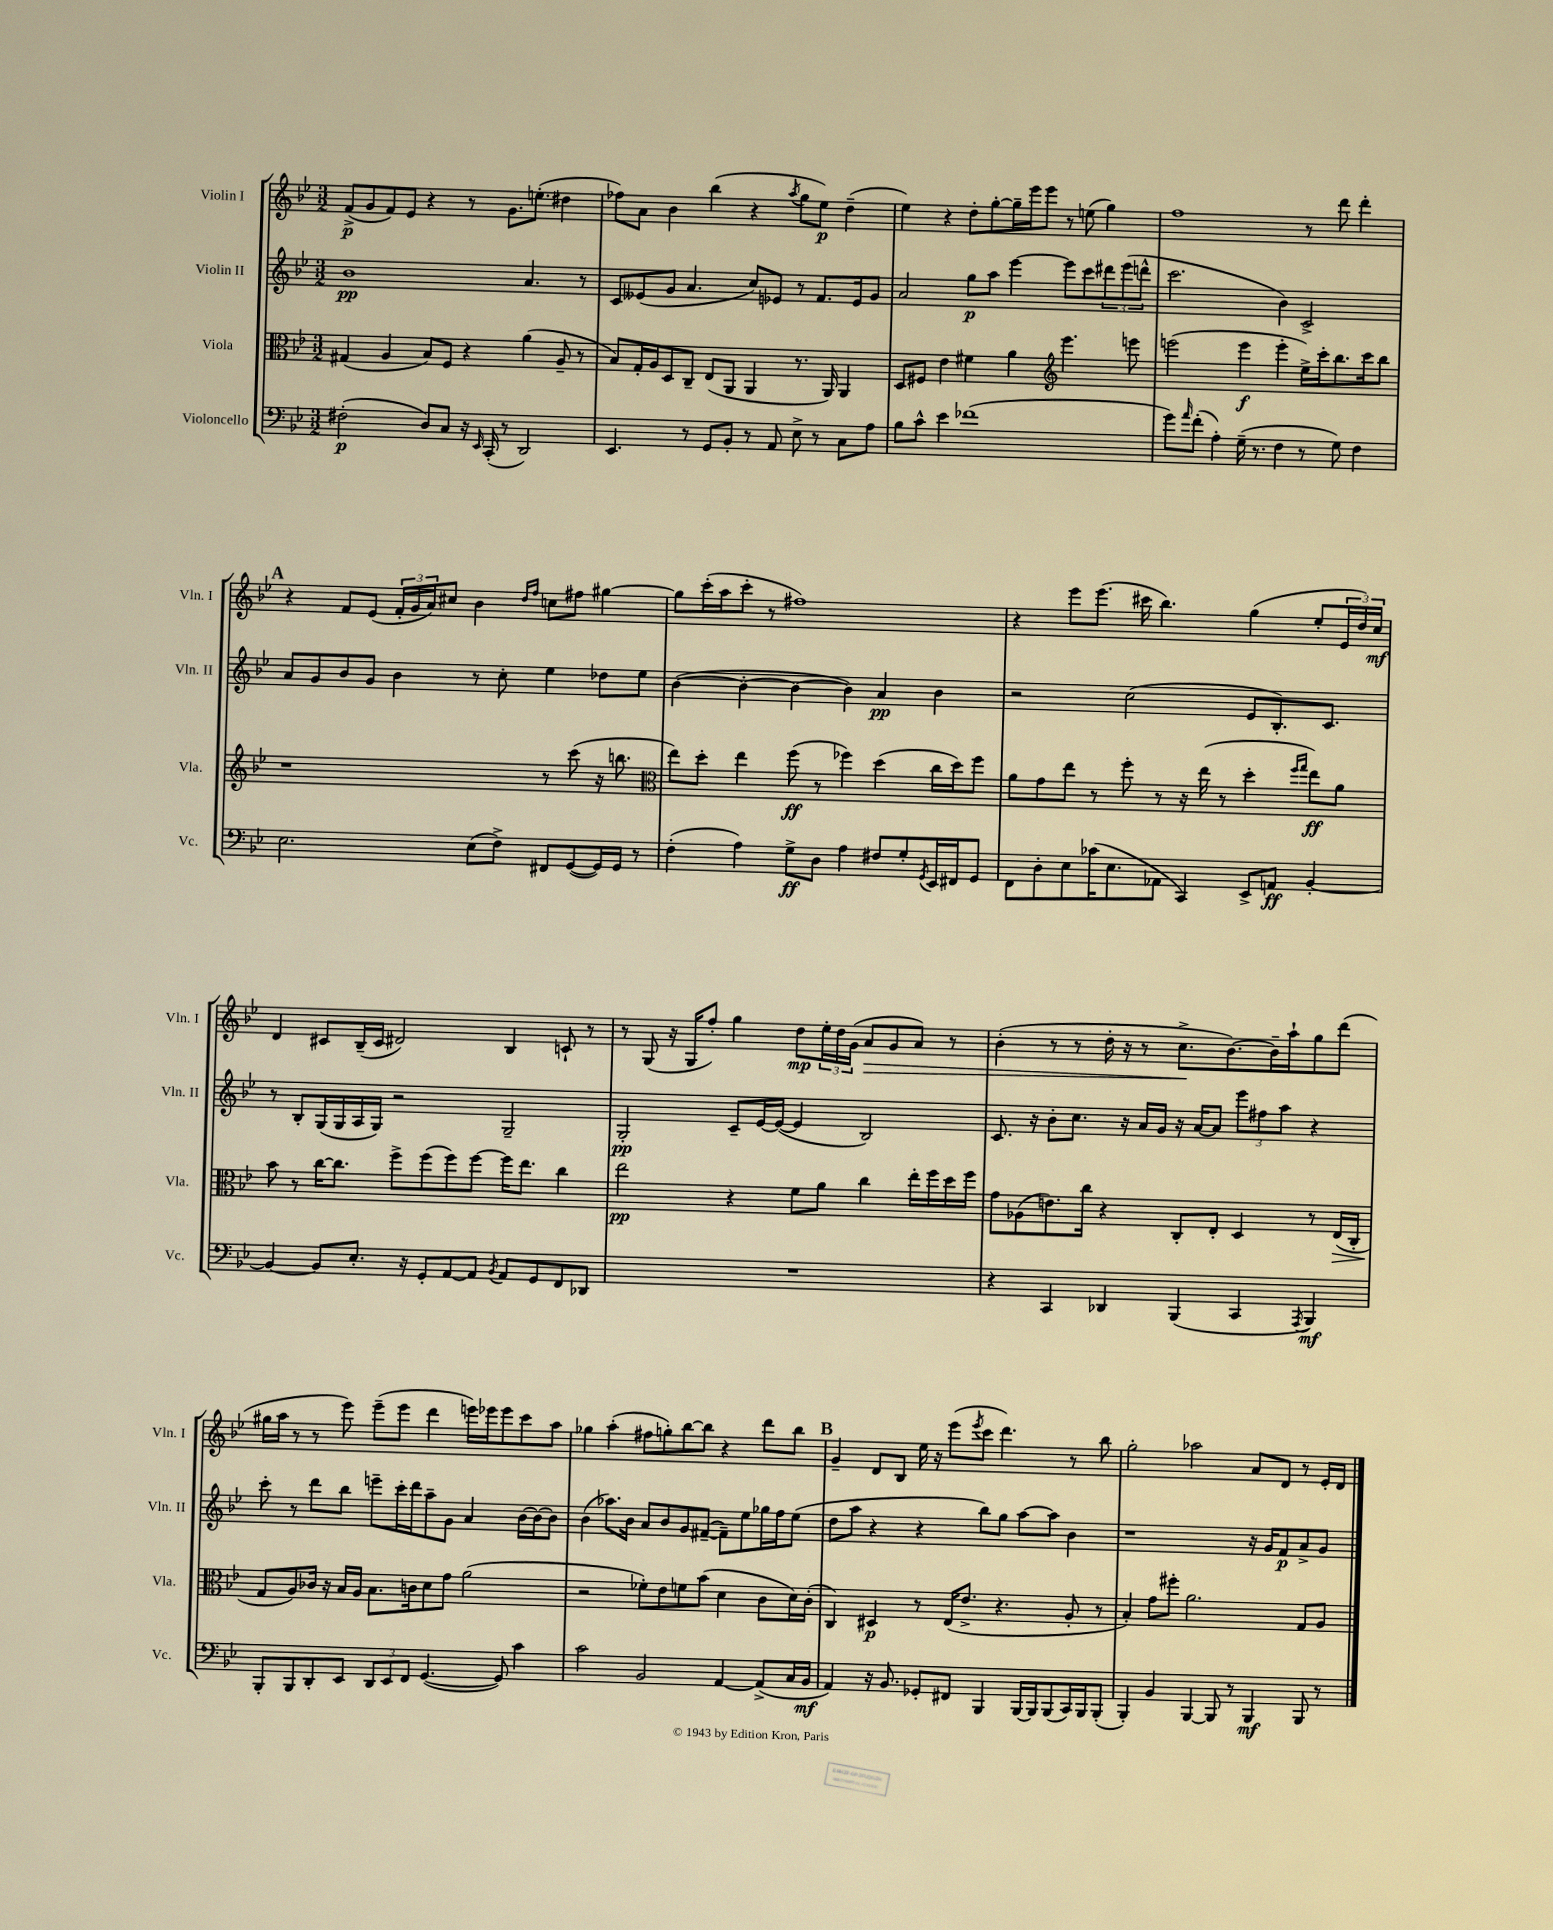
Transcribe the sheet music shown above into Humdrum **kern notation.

**kern	**dynam	**kern	**dynam	**kern	**dynam	**kern	**dynam
*part4	*part4	*part3	*part3	*part2	*part2	*part1	*part1
*staff4	*staff4	*staff3	*staff3	*staff2	*staff2	*staff1	*staff1
*I"Violoncello	*	*I"Viola	*	*I"Violin II	*	*I"Violin I	*
*I'Vc.	*	*I'Vla.	*	*I'Vln. II	*	*I'Vln. I	*
*clefF4	*	*clefC3	*	*clefG2	*	*clefG2	*
*k[b-e-]	*	*k[b-e-]	*	*k[b-e-]	*	*k[b-e-]	*
*M3/2	*	*M3/2	*	*M3/2	*	*M3/2	*
=1	=1	=1	=1	=1	=1	=1	=1
(2F#X'\	p	(4G#X/	.	1b-	pp	(8f^/L	p
.	.	.	.	.	.	8g/	.
.	.	4A/	.	.	.	8f/)	.
.	.	.	.	.	.	8e-/J	.
8D/L)	.	8B-/L)	.	.	.	4r	.
8C/J	.	8F/J	.	.	.	.	.
16r	.	4r	.	.	.	8r	.
16qqEE-/	.	.	.	.	.	.	.
(16CC'/	.	.	.	.	.	.	.
8r	.	.	.	.	.	8.g\L	.
2DD/)	.	(4a\	.	4.a/	.	.	.
.	.	.	.	.	.	(8.een'\J	.
.	.	8A~/	.	.	.	4dd#X\	.
.	.	8r	.	8r	.	.	.
=2	=2	=2	=2	=2	=2	=2	=2
4.EE-/	.	8B-/L)	.	8c/L	.	8ff-X\L)	.
.	.	16G'/L	.	(8e--X/	.	8a\J	.
.	.	16A/J	.	.	.	.	.
.	.	8D/	.	8g/J	.	4b-\	.
8r	.	8C~/J	.	4.a/	.	.	.
8GG/L	.	(8E-/L	.	.	.	(4bb-\	.
8BB-'/J	.	8AA/J	.	.	.	.	.
8r	.	4AA/	.	8cc/L)	.	4r	.
8AA/	.	.	.	8e-X/J	.	.	.
.	.	.	.	.	.	8qaa/	.
8E-^\	.	8.r	.	8r	.	8gg\L	.
8r	.	.	.	8.f/L	.	8ee-\J)	p
.	.	16AA/)	.	.	.	.	.
8C\L	.	4AA/	.	.	.	(4dd~\	.
.	.	.	.	16e-/k	.	.	.
8A\J	.	.	.	8g/J	.	.	.
=3	=3	=3	=3	=3	=3	=3	=3
8B-\L	.	8D/L	.	2a/	.	4ee-\)	.
8c^^\J	.	8F#X/J	.	.	.	.	.
4e-\	.	4e-\	.	.	.	4r	.
(1f-X	.	4f#X\	.	8gg\L	p	8dd'\L	.
.	.	.	.	8aa\J	.	[8gg'\	.
.	.	4a\	.	[4eee-\	.	16gg~\L]	.
.	.	.	.	.	.	16eee-\J	.
.	.	.	.	.	.	8eee-\J	.
*	*	*clefG2	*	*	*	*	*
.	.	4.eee-\	.	8eee-\L]	.	8r	.
.	.	.	.	8ccc\	.	(8een\	.
.	.	.	.	12ddd#X\	.	4gg\)	.
.	.	.	.	(12eee-\	.	.	.
.	.	8eeen\	.	.	.	.	.
.	.	.	.	12dddn^^\J	.	.	.
=4	=4	=4	=4	=4	=4	=4	=4
8g\L)	.	(2eeen\	.	2.ccc\	.	1ff	.
16qqa/	.	.	.	.	.	.	.
(8f'\J	.	.	.	.	.	.	.
4A'\)	.	.	.	.	.	.	.
(16G~\	.	4eee\	f	.	.	.	.
8.r	.	.	.	.	.	.	.
4F\	.	4eee'\	.	4b-\)	.	.	.
8r	.	16ee-^\LL)	.	2c^/	.	8r	.
.	.	16ccc'\J	.	.	.	.	.
8G\)	.	8.bb-\	.	.	.	8ddd\	.
4F\	.	.	.	.	.	4ddd'\	.
.	.	16ccc\k	.	.	.	.	.
.	.	8bb-\J	.	.	.	.	.
!!LO:LB:g=z
!!LO:REH:place=s1:t=A
=5	=5	=5	=5	=5	=5	=5	=5
2.E-\	.	1r	.	8a/L	.	4r	.
.	.	.	.	8g/	.	.	.
.	.	.	.	8b-/	.	8f/L	.
.	.	.	.	8g/J	.	(8e-/J	.
.	.	.	.	4b-\	.	24f'/LL	.
.	.	.	.	.	.	24g/	.
.	.	.	.	.	.	24a/J)	.
.	.	.	.	.	.	8cc#X/J	.
(8E-\L	.	.	.	8r	.	4b-\	.
8F^\J)	.	.	.	8cc'\	.	.	.
.	.	.	.	.	.	16qqdd/LL	.
.	.	.	.	.	.	16qqff/JJ	.
8FF#X/L	.	8r	.	4ee-\	.	8ccn\L	.
([8GG/	.	(8ccc\	.	.	.	8ff#X\J	.
16GG/L])	.	16r	.	8dd-X\L	.	[4gg#X\	.
16GG/JJ	.	8.bbn\	.	.	.	.	.
8r	.	.	.	8ee-\J	.	.	.
=6	=6	=6	=6	=6	=6	=6	=6
*	*	*clefC3	*	*	*	*	*
(4F'\	.	8ee-\L)	.	([4b-\	.	8gg#\L]	.
.	.	8dd'\J	.	.	.	(16ccc'\L	.
.	.	.	.	.	.	16aa\J	.
4A\)	.	4ee-\	.	4b-'\_	.	8ccc'\J	.
.	.	.	.	.	.	8r	.
8G^\L	ff	(8ff\	ff	4b-\_	.	1ff#X)	.
8D\J	.	8r	.	.	.	.	.
4A\	.	4ff-X\)	.	4b-\])	.	.	.
8F#X/L	.	(4dd\	.	4a/	pp	.	.
8G'/	.	.	.	.	.	.	.
8qGG/	.	.	.	.	.	.	.
16EE-/L	.	16cc\LL	.	4b-\	.	.	.
16FF#X/J	.	16dd\J)	.	.	.	.	.
8GG/J	.	8ff-\J	.	.	.	.	.
=7	=7	=7	=7	=7	=7	=7	=7
8FF\L	.	8a\L	.	2r	.	4r	.
8D'\	.	8g\	.	.	.	.	.
8E-\	.	8ee-\J	.	.	.	8eee-\L	.
(16c-X\K	.	8r	.	.	.	(8.eee-\J	.
8.E-\	.	.	.	.	.	.	.
.	.	8ff'\	.	(2cc\	.	.	.
.	.	.	.	.	.	16ccc#X\	.
8AA-X\J	.	8r	.	.	.	4.bb-\)	.
4CC/)	.	16r	.	.	.	.	.
.	.	(16ee-\	.	.	.	.	.
.	.	8r	.	.	.	.	.
8EE-^/L	.	4dd'\	.	8e-/L	.	(4gg\	.
8AAn/J	ff	.	.	8.B-'/)	.	.	.
.	.	16qqff/LL	.	.	.	.	.
.	.	16qqgg/JJ	.	.	.	.	.
[4BB-'/	.	8ee-\L)	ff	.	.	8ee-'/L	.
.	.	.	.	8.c/J	.	.	.
.	.	8a\J	.	.	.	24e-/L	.
.	.	.	.	.	.	24dd/)	.
.	.	.	.	.	.	24cc/JJ	mf
!!LO:LB:g=z
=8	=8	=8	=8	=8	=8	=8	=8
4BB-/_	.	8b-\	.	8r	.	4d/	.
.	.	8r	.	8B-'/L	.	.	.
8BB-/L]	.	[16cc\KL	.	(16G/L	.	8c#X/L	.
.	.	8.cc\J]	.	16G/	.	.	.
8.E-'/J	.	.	.	16A/	.	(16B-~/L	.
.	.	.	.	16G/JJ)	.	16c#/JJ	.
.	.	8ff^\L	.	2r	.	2d#X/)	.
16r	.	.	.	.	.	.	.
8GG'/L	.	(8ff\	.	.	.	.	.
[8AA/	.	8ff\)	.	.	.	.	.
8AA/J]	.	[8ff\J	.	.	.	.	.
8qBB-/	.	.	.	.	.	.	.
8AA/L	.	16ff\KL]	.	2G~/	.	4B-/	.
.	.	8.ee-\J	.	.	.	.	.
8GG/	.	.	.	.	.	.	.
8FF/	.	4cc\	.	.	.	8cn`/	.
8DD-X/J	.	.	.	.	.	8r	.
=9	=9	=9	=9	=9	=9	=9	=9
1.r	.	2ee-\	pp	2G'/	pp	8r	.
.	.	.	.	.	.	(8G/	.
.	.	.	.	.	.	16r	.
.	.	.	.	.	.	16G/KL	.
.	.	.	.	.	.	8ff'/J)	.
.	.	4r	.	8c~/L	.	4gg\	.
.	.	.	.	[16e-/L	.	.	.
.	.	.	.	(16e-/JJ_	.	.	.
.	.	8f\L	.	4e-/]	.	8dd\L	mp
.	.	8a\J	.	.	.	24ee-'\L	.
.	.	.	.	.	.	24dd\	.
.	.	.	.	.	.	(24g\JJ	.
!	!	!	!	!	!	!	!LO:HP:b
.	.	4cc\	.	2B-/)	.	8a/L	>
.	.	.	.	.	.	8g/	.
.	.	16ee-'\LL	.	.	.	8a/J)	.
.	.	16ff\	.	.	.	.	.
.	.	16dd\	.	.	.	8r	.
.	.	16ff\JJ	.	.	.	.	.
=10	=10	=10	=10	=10	=10	=10	=10
4r	.	8g\L	.	8.c/	.	(4b-'\	.
.	.	(8A-X\	.	.	.	.	.
.	.	.	.	16r	.	.	.
4CC/	.	8.en\)	.	8b-'\L	.	8r	.
.	.	.	.	8.cc\J	.	8r	.
.	.	16cc\Jk	.	.	.	.	.
4DD-X/	.	4r	.	.	.	16dd'\	.
.	.	.	.	16r	.	16r	.
.	.	.	.	16a/LL	.	8r	.
.	.	.	.	16g/JJ	.	.	.
(4BBB-/	.	8C'/L	.	16r	.	8.cc^\L	.
.	.	.	.	[16a/KL	.	.	.
.	.	8E-'/J	.	8a/J]	.	.	.
.	.	.	.	.	.	[8.b-\)	]
4CC/	.	4D/	.	12eee-\L	.	.	.
.	.	.	.	12ff#X\	.	.	.
.	.	.	.	.	.	16b-~\L]	.
.	.	.	.	12aa\J	.	.	.
.	.	.	.	.	.	16aa`\J	.
8qAAA/	.	.	.	.	.	.	.
4BBB-/)	mf	8r	.	4r	.	8gg\	.
!	!	!	!LO:HP:b	!	!	!	!
.	.	(16E-/LL	>	.	.	(8ddd\J	.
.	.	16C'/JJ	.	.	.	.	.
!!LO:LB:g=z
=11	=11	=11	=11	=11	=11	=11	=11
8BBB-'/L	.	8G/L	.	8ccc'\	.	16gg#X\LL	.
.	.	.	.	.	.	16aa\JJ	.
8BBB-/	.	8A/)	]	8r	.	8r	.
8DD'/	.	16c-X/Jk	.	8ddd\L	.	8r	.
.	.	16r	.	.	.	.	.
8EE-/J	.	16B-/LL	.	8bb-\J	.	8eee-\)	.
.	.	16A/JJ	.	.	.	.	.
12DD/L	.	8.B-\L	.	8eeen~\L	.	(8eee-~\L	.
12EE-/	.	.	.	.	.	.	.
.	.	.	.	16ccc'\L	.	8eee-\J	.
12FF/J	.	.	.	.	.	.	.
.	.	16cn\k	.	16ddd\J	.	.	.
([4.GG/	.	8d\	.	8aa~\	.	4ddd\	.
.	.	8g\J	.	8g\J	.	.	.
.	.	(2a\	.	4a/	.	16eeen\LL)	.
.	.	.	.	.	.	16eee-X\J	.
8GG/])	.	.	.	.	.	8eee-\	.
4c\	.	.	.	[16b-\LL	.	8ccc\	.
.	.	.	.	16b-\J_	.	.	.
.	.	.	.	8b-\J]	.	8aa\J	.
=12	=12	=12	=12	=12	=12	=12	=12
2c\	.	2r	.	(4b-\	.	4gg-X\	.
.	.	.	.	8.aa-X\L)	.	(4aa'\	.
.	.	.	.	16b-\Jk	.	.	.
2BB-/	.	8f-X'\L)	.	8a/L	.	8ff#X\L	.
.	.	8e-\	.	8b-/	.	8ggn'\)	.
.	.	8fn\	.	8g/	.	[8bb-\	.
.	.	(8b-\J	.	([8f#X~/J	.	8bb-\J]	.
[4AA/	.	4d\	.	8f#~\L])	.	4r	.
.	.	.	.	8ee-\	.	.	.
(8AA^/L]	.	8c\L	.	16gg-X\L	.	8ddd\L	.
.	.	.	.	16ff\J	.	.	.
16C/L	.	16d\L)	.	(8ee-\J	.	8bb-\J	.
16BB-/JJ	mf	(16c'\JJ	.	.	.	.	.
!!LO:REH:place=s1:t=B
=13	=13	=13	=13	=13	=13	=13	=13
4AA/)	.	4C/)	.	8dd\L	.	4g~/	.
.	.	.	.	8aa\J	.	.	.
16r	.	4D#X/	p	4r	.	8d/L	.
8.BB-/	.	.	.	.	.	.	.
.	.	.	.	.	.	8B-/J	.
8GG-X'/L	.	8r	.	4r	.	16ee-\	.
.	.	.	.	.	.	16r	.
8FF#X/J	.	(16E-/KL	.	.	.	(8eee-\L	.
.	.	8.e-^/J	.	.	.	.	.
.	.	.	.	.	.	8qeee-/	.
4BBB-/	.	.	.	8bb-\L)	.	8ccc\J	.
.	.	4.r	.	8gg\J	.	4.ddd\)	.
[16BBB-/LL	.	.	.	[8aa\L	.	.	.
16BBB-/J]	.	.	.	.	.	.	.
(8BBB-/	.	.	.	8aa\J]	.	.	.
16CC/L)	.	8A'/	.	4b-\	.	8r	.
16BBB-/J	.	.	.	.	.	.	.
(8BBB-'/J	.	8r	.	.	.	8bb-\	.
=14	=14	=14	=14	=14	=14	=14	=14
4BBB-'/)	.	4B-'/)	.	1r	.	2gg'\	.
4BB-/	.	8g\L	.	.	.	.	.
.	.	8ff#X'\J	.	.	.	.	.
[4BBB-/	.	2.a\	.	.	.	2aa-X\	.
8BBB-/]	.	.	.	.	.	.	.
8r	.	.	.	.	.	.	.
4BBB-/	mf	.	.	16r	.	8a/L	.
.	.	.	.	16g/KL	.	.	.
.	.	.	.	8f/	p	8d/J	.
8BBB-/	.	8G/L	.	8a^/	.	8r	.
8r	.	8A/J	.	8g/J	.	16e-'/LL	.
.	.	.	.	.	.	16d/JJ	.
==	==	==	==	==	==	==	==
*-	*-	*-	*-	*-	*-	*-	*-
